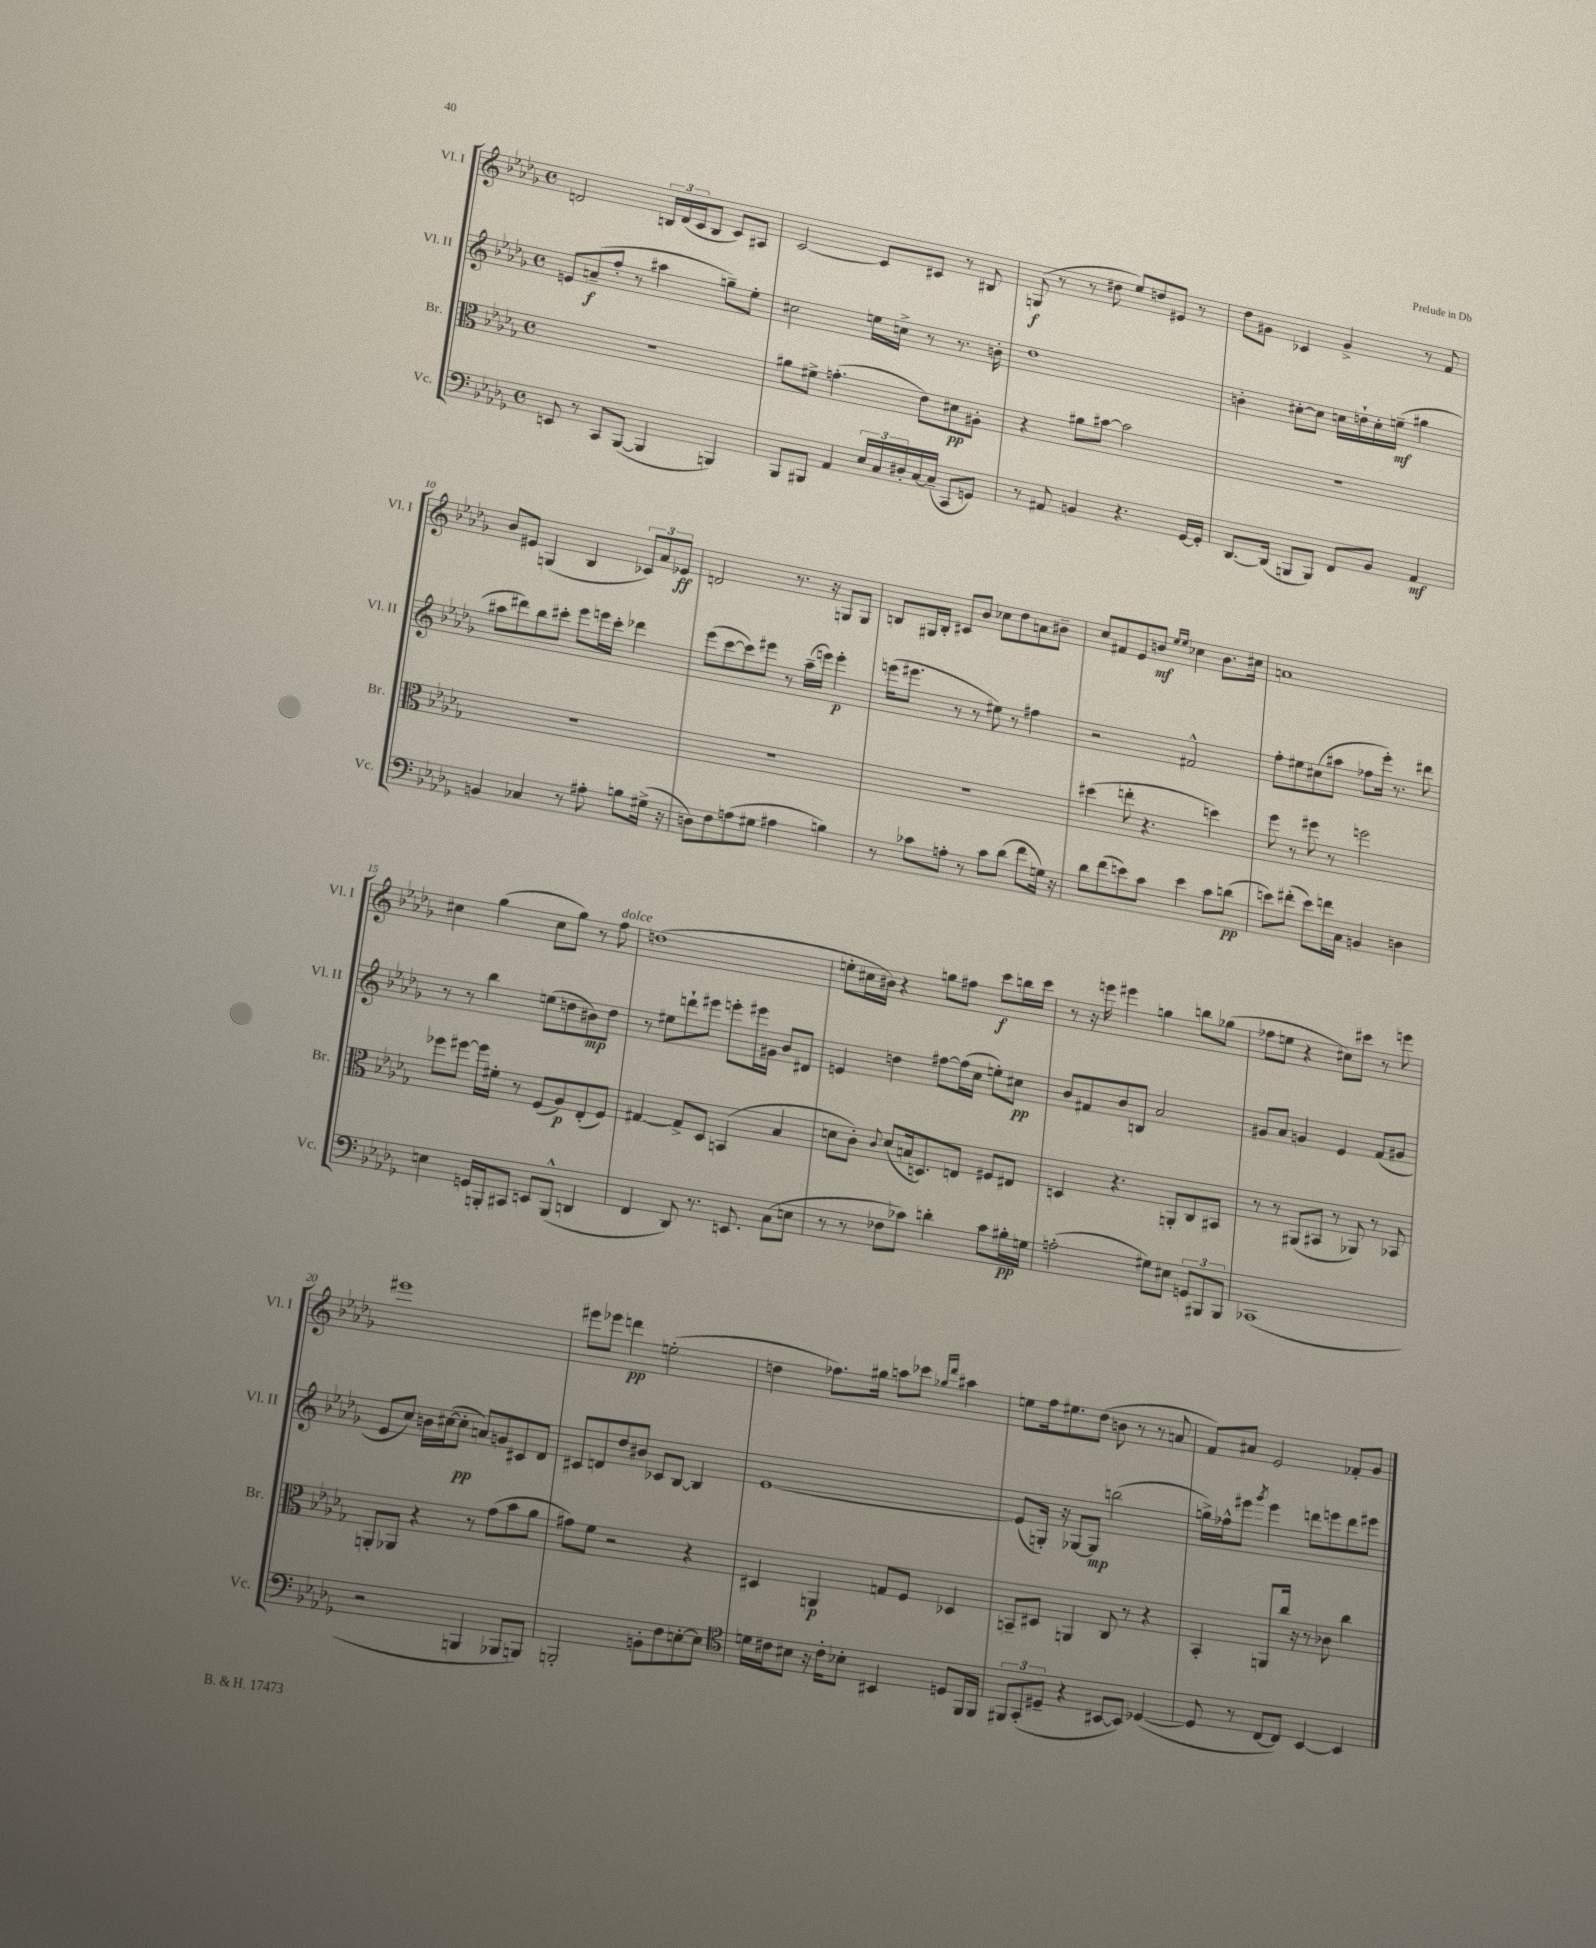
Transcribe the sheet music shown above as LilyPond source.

<<
\new StaffGroup <<
\new Staff = "s0" \with { instrumentName = "Vl. I" shortInstrumentName = "Vl. I" } {
    \clef treble \key des \major \defaultTimeSignature \time 4/4
    d'2 \tuplet 3/2 { b16 d'16( c'16 } b8 c'8) ais8 |
    c'2~ c'8 cis'8 r8 bis8 |
    g8\f( r8 r8 dis''8 ees''8) d''8 eis'8 r8 |
    des''8 gis'8 ces'4 gis'4-> r8 f'8 |
    bes'8 eis'8 g4( bes4 \tuplet 3/2 { ces'8) aes'8 ees'8\ff } |
    d'2 r8. r16 g8 g8 |
    b8 gis16 b16-. cis'8 bes'8 ces''8 des''8 a'8 bis'8-- |
    c''8 fis'8 ees'8 b'8\mf \grace { ees''16 ees''16 } ces''4 b'8. cis''16 |
    a'1 |
    cis''4 ges''4( cis''8 ges''8) r8 f''8^\markup { \italic "dolce" } |
    d''1( |
    e''8-. cis''16 bis'16) r4 g''8 fis''8 c'''8\f b''16 c'''16 |
    r8 r16 e'''16 eis'''4 g''4 b''8 ges''8( |
    fes''8 e''8 r4 cis''8) cis'''8 r8 e'''8 |
    eis'''1 |
    eis'''8 ees'''8 d'''4\pp e''2-.( |
    d''4 fes''8.) gis''16 a''8 ces'''8 \grace { ges''16 des'''16 } ais''4 |
    e''8 f''16 eis''8. des''8( b'8 r8 r8 a'8 |
    f'8) ais'8 ees'2 fes'8-. ges'8 \bar "|." |
}
\new Staff = "s1" \with { instrumentName = "Vl. II" shortInstrumentName = "Vl. II" } {
    \clef treble \key des \major \defaultTimeSignature \time 4/4
    e'8 a'8--\f( f''8-. r8 ais''4 g''8--) ees''8-. |
    cis''2 e''16 c''16-> r8 r8. b'16-. |
    des''1 |
    b'4-. cis''8~-. cis''8 c''16 d''16-! c''16-. e''16--\mf( gis''4 |
    ais''8 dis'''8) bes''8 cis'''8-. ees'''8 e'''16 cis'''16-. des'''4 |
    ees'''8( c'''8~ c'''8) eis'''8 r8 aes''16--( e'''16) e'''4-.\p |
    e'''16( eis'''8. r8 r8 eis''8) r8 fis''4 |
    r2 fis'2-^ |
    f''8-. eis''8 cis''8( ais''8 fes''8 ees'''16-.) r8. dis'''8 |
    r8 r8 bes''4 e''8( d''8 bis'8\mp) d''8 |
    r8 eis''8 d'''8-! eis'''8 e'''8-. eis'''16 gis'16 bes'8 dis'8 |
    e'4 d''4 fis''8~ fis''16( c''16 e''8-.) cis''8\pp |
    bes'8 fis'8 bes'8 b8 aes'2 |
    gis'8 aes'8 g'4 ees'4 f'8( gis'8 |
    ees'8 c''8) b'16 cis''16~( cis''8-.\pp a'8) g'8 cis'8 des'8 |
    cis'8 d'8 des''8 bis'8 ces'8 bes8~ bes4 |
    ees'1~ |
    ees'8( g16-.) r16 ges8~ ges8\mp b''2( |
    g''16->) fes''16-^ eis'''8 \acciaccatura { ges'''8 } eis'''4 d'''8 e'''8 d'''8 eis'''8 \bar "|." |
}
\new Staff = "s2" \with { instrumentName = "Br." shortInstrumentName = "Br." } {
    \clef alto \key des \major \defaultTimeSignature \time 4/4
    r1 |
    ais'8 fis'8-> g'4.-.( ees'8) dis'8\pp ais8-. |
    r4 ais'8 bis'8~ bis'2 |
    R1 |
    R1 |
    R1 |
    R1 |
    dis''4( e''8-. r4. d''4) |
    f''8 r8 fis''8 r8 f''2 |
    fes''8 fis''8~ fis''16 fis'16-. r8 f8( aes8\p) ees8-.( f8) |
    gis4~ gis8-> des8 b,4( bes4 |
    d'8 c'8-.) \appoggiatura { c'8 } d'8( b16 d8.) e8 fis8 eis8 |
    d4 r4. a,8-. c8 bis,8 |
    r8 r8 ais,8( bis,8 r8 aes,8) r8 bes,8 |
    a,8-. aes,8 r4 r8 ges'8( bes'8 aes'8 |
    gis'8) f'8 r2 r4 |
    dis4 a,4\p g8 f8 des4 |
    b,8-- dis8 a,4 c8 r8 r4 |
    bes,4-. a,8 c''16 r16 r8 ces'8 c''4 \bar "|." |
}
\new Staff = "s3" \with { instrumentName = "Vc." shortInstrumentName = "Vc." } {
    \clef bass \key des \major \defaultTimeSignature \time 4/4
    e,8 r8 c,8 bes,,8~( bes,,4 b,,4) |
    bes,,8 bis,,8 aes,4 \tuplet 3/2 { ees16 c16 dis16-. } c16~ c16--( c,8 g,8) |
    r8 ais,8 b,4 r4. ges,16~ ges,16-. |
    des,8.~ des,16( b,,8 b,,8) f,8 bes,8 aes,4\mf |
    b,4 ces4 r8 ais8-. b8 gis16->( r16 |
    d8) f8 a8( gis8 ais4 b4) |
    r8 ces'8 a8-. r8 ces'8 des'8( f'8 g16) r16 |
    des'8 f'8( e'8) c'8 e'4 c'8 d'8\pp( |
    e'8) fis'8-.( e'8) f'16 c16 b,4 d4 |
    e4 g,16 b,,16-. cis,8 e,8 b,,8-^( d,4 |
    f,4 des,8) r8. e,8. c8( e8 |
    r8 r8 fes8 ces'8) d'4-. ces'8 bis16-.\pp g16 |
    a2-.( gis8) eis8 \tuplet 3/2 { g,8 bis,,8 bis,,8 } |
    ces,1( |
    r2 b,,4 bes,,8 b,,8) |
    b,,2-. b,8-. f8 e8~-. e8 |
    \clef tenor d'16 cis'16 bis8 r16 cis'16-. bes8-. bis,4 d8 f,16 f,16 |
    \tuplet 3/2 { fis,8 ges,8-.( dis8-- } r4 bis,8~ bis,8) des4~( |
    des8 r8 c8~ c8) bes,4~ bes,4 \bar "|." |
}
>>
>>
\layout { \context { \Score currentBarNumber = #6 \override BarNumber.break-visibility = ##(#f #t #t) barNumberVisibility = #(every-nth-bar-number-visible 5) } }
